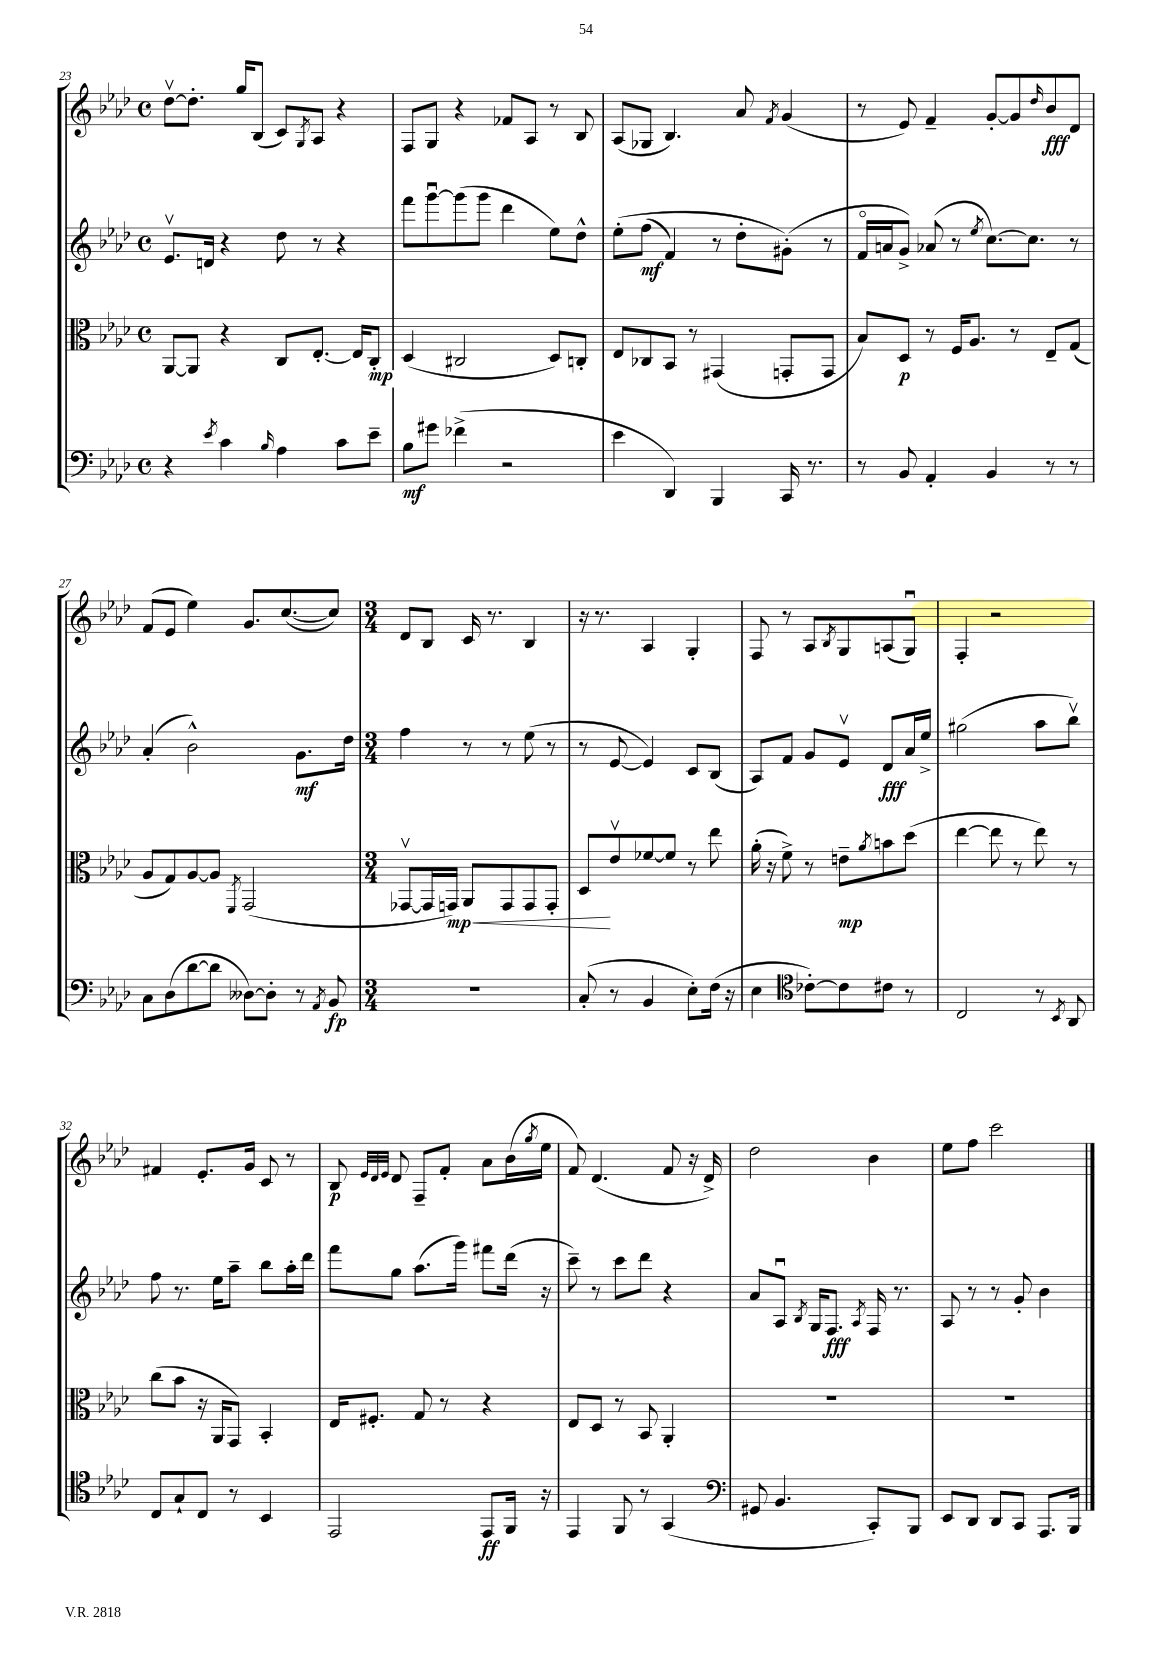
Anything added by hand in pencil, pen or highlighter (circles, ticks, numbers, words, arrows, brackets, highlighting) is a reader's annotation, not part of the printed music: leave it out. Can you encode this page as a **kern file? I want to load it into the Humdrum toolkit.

**kern	**dynam	**kern	**dynam	**kern	**dynam	**kern	**dynam
*part4	*part4	*part3	*part3	*part2	*part2	*part1	*part1
*staff4	*staff4	*staff3	*staff3	*staff2	*staff2	*staff1	*staff1
*clefF4	*	*clefC3	*	*clefG2	*	*clefG2	*
*k[b-e-a-d-]	*	*k[b-e-a-d-]	*	*k[b-e-a-d-]	*	*k[b-e-a-d-]	*
*M4/4	*	*M4/4	*	*M4/4	*	*M4/4	*
*met(c)	*	*met(c)	*	*met(c)	*	*met(c)	*
=23	=23	=23	=23	=23	=23	=23	=23
4r	.	[8AA-/L	.	8.e-v/L	.	[8dd-v\L	.
.	.	8AA-/J]	.	.	.	8.dd-'\J]	.
.	.	.	.	16dn/Jk	.	.	.
8qe-/	.	.	.	.	.	.	.
4c\	.	4r	.	4r	.	.	.
.	.	.	.	.	.	16gg/KL	.
.	.	.	.	.	.	(8B-/J	.
16qqB-/	.	.	.	.	.	.	.
4A-\	.	8C/L	.	8dd-\	.	8c/L)	.
.	.	.	.	.	.	8qG/	.
.	.	[8.E-'/J	.	8r	.	8A-/J	.
8c\L	.	.	.	4r	.	4r	.
.	.	16E-/KL]	.	.	.	.	.
8e-~\J	.	8C'/J	mp	.	.	.	.
=24	=24	=24	=24	=24	=24	=24	=24
8B-\L	mf	(4D-/	.	8fff\L	.	8F/L	.
8g#X\J	.	.	.	[8gggu\	.	8G/J	.
(4f-X^\	.	2C#X/	.	(8ggg\]	.	4r	.
.	.	.	.	8ggg\J	.	.	.
2r	.	.	.	4ddd-\	.	8f-X/L	.
.	.	.	.	.	.	8A-/J	.
.	.	8D-/L)	.	8ee-\L)	.	8r	.
.	.	8Cn'/J	.	8dd-^^\J	.	8B-/	.
=25	=25	=25	=25	=25	=25	=25	=25
4e-\	.	8E-/L	.	(8ee-'\L	.	(8A-/L	.
.	.	8C-X/	.	(8ff\J	mf	8G-X/J	.
4DD-/)	.	8BB-/J	.	4f/)	.	4.B-/)	.
.	.	8r	.	.	.	.	.
4BBB-/	.	(4GG#X/	.	8r	.	.	.
.	.	.	.	8dd-'\L	.	8a-/	.
.	.	.	.	.	.	8qf/	.
16CC/	.	8GGn'/L	.	(8g#X'\J)	.	(4g/	.
8.r	.	.	.	.	.	.	.
.	.	8GG/J	.	8r	.	.	.
=26	=26	=26	=26	=26	=26	=26	=26
8r	.	8B-/L)	.	16f/LL	.	8r	.
.	.	.	.	16an/J	.	.	.
8BB-/	.	8D-/J	p	8g^/J)	.	8e-/)	.
4AA-'/	.	8r	.	(8a-X/	.	4f~/	.
.	.	16F/KL	.	8r	.	.	.
.	.	8.A-/J	.	.	.	.	.
.	.	.	.	8qee-/	.	.	.
4BB-/	.	.	.	[8.cc\L)	.	[8g'/L	.
.	.	8r	.	.	.	8g/]	.
.	.	.	.	8.cc\J]	.	.	.
.	.	.	.	.	.	16qqdd-/	.
8r	.	8E-~/L	.	.	.	8b-/	fff
8r	.	(8G/J	.	8r	.	8d-/J	.
!!LO:LB:g=z
=27	=27	=27	=27	=27	=27	=27	=27
8C\L	.	8A-/L	.	(4a-'/	.	(8f/L	.
(8D-\	.	8G/)	.	.	.	8e-/J	.
[8d-\	.	[8A-/	.	2b-^^\)	.	4ee-\)	.
8d-\J]	.	8A-/J]	.	.	.	.	.
.	.	8qFF/	.	.	.	.	.
[8D--X\L)	.	(2GG/	.	.	.	8.g/L	.
8D--'\J]	.	.	.	.	.	.	.
.	.	.	.	.	.	([8.cc/	.
8r	.	.	.	8.g\L	mf	.	.
8qAA-/	.	.	.	.	.	.	.
8BB-/	fp	.	.	.	.	8cc/J])	.
.	.	.	.	16dd-\Jk	.	.	.
=28	=28	=28	=28	=28	=28	=28	=28
*M3/4	*	*M3/4	*	*M3/4	*	*M3/4	*
2.r	.	[8GG-Xv/L	.	4ff\	.	8d-/L	.
.	.	16GG-/L]	.	.	.	8B-/J	.
!	!	!	!LO:HP:b	!	!	!	!
.	.	16GGn/JJ)	< mp	.	.	.	.
.	.	8AA-/L	.	8r	.	16c/	.
.	.	.	.	.	.	8.r	.
.	.	8GG/	.	8r	.	.	.
.	.	8GG/	.	(8ee-\	.	4B-/	.
.	.	8GG'/J	.	8r	.	.	.
=29	=29	=29	=29	=29	=29	=29	=29
(8C'/	.	8D-/L	.	8r	.	16r	.
.	.	.	.	.	.	8.r	.
8r	.	8e-v/	[	[8e-/	.	.	.
4BB-/	.	[8f-X/	.	4e-/])	.	4A-/	.
.	.	8f-/J]	.	.	.	.	.
8E-'\L)	.	8r	.	8c/L	.	4G'/	.
(16F\Jk	.	8ee-\	.	(8B-/J	.	.	.
16r	.	.	.	.	.	.	.
=30	=30	=30	=30	=30	=30	=30	=30
4E-\	.	(16a-'\	.	8A-/L)	.	8F/	.
.	.	16r	.	.	.	.	.
.	.	8f^\)	.	8f/J	.	8r	.
*clefC4	*	*	*	*	*	*	*
[8c-X'\L)	.	8r	.	8g/L	.	8A-/L	.
.	.	.	.	.	.	8qB-/	.
8c-\]	.	8en~\L	mp	8e-v/J	.	8G/	.
.	.	8qa-/	.	.	.	.	.
8c#X\J	.	8bn\	.	8d-/L	fff	(8An/	.
8r	.	(8dd-\J	.	16a-/L	.	8Gu/J)	.
.	.	.	.	16ee-^/JJ	.	.	.
=31	=31	=31	=31	=31	=31	=31	=31
2C/	.	[4ee-\	.	(2gg#X\	.	4F'/	.
.	.	8ee-\]	.	.	.	2r	.
.	.	8r	.	.	.	.	.
8r	.	8ee-\)	.	8aa-\L	.	.	.
8qBB-/	.	.	.	.	.	.	.
8AA-/	.	8r	.	8bb-v\J)	.	.	.
!!LO:LB:g=z
=32	=32	=32	=32	=32	=32	=32	=32
8C/L	.	(8cc\L	.	8ff\	.	4f#X/	.
8G`/	.	8b-\J	.	8.r	.	.	.
8C/J	.	16r	.	.	.	8.e-'/L	.
.	.	16AA-/KL	.	16ee-\KL	.	.	.
8r	.	8GG/J)	.	8aa-~\J	.	.	.
.	.	.	.	.	.	16g/Jk	.
4BB-/	.	4BB-'/	.	8bb-\L	.	8c/	.
.	.	.	.	16aa-'\L	.	8r	.
.	.	.	.	16ddd-\JJ	.	.	.
=33	=33	=33	=33	=33	=33	=33	=33
2EE-/	.	16E-/KL	.	8fff\L	.	8B-/	p
.	.	8.F#X'/J	.	.	.	.	.
.	.	.	.	.	.	32qqe-/LLL	.
.	.	.	.	.	.	32qqd-/	.
.	.	.	.	.	.	32qqe-/JJJ	.
.	.	.	.	8gg\J	.	8d-/	.
.	.	8G/	.	(8.aa-\L	.	8F~/L	.
.	.	8r	.	.	.	8f'/J	.
.	.	.	.	16ggg\Jk)	.	.	.
8EE-/L	ff	4r	.	8fff#X\L	.	8a-\L	.
16FF/Jk	.	.	.	(16ddd-\Jk	.	(16b-\L	.
.	.	.	.	.	.	8qgg/	.
16r	.	.	.	16r	.	16ee-\JJ	.
=34	=34	=34	=34	=34	=34	=34	=34
4EE-/	.	8E-/L	.	8ccc~\)	.	8f/)	.
.	.	8D-/J	.	8r	.	(4.d-/	.
8FF/	.	8r	.	8ccc\L	.	.	.
8r	.	8BB-/	.	8ddd-\J	.	.	.
(4GG/	.	4AA-'/	.	4r	.	8f/	.
.	.	.	.	.	.	16r	.
.	.	.	.	.	.	16d-^/)	.
=35	=35	=35	=35	=35	=35	=35	=35
*clefF4	*	*	*	*	*	*	*
8GG#X/	.	2.r	.	8a-/L	.	2dd-\	.
4.BB-/	.	.	.	8A-u/J	.	.	.
.	.	.	.	8qB-/	.	.	.
.	.	.	.	16G/KL	.	.	.
.	.	.	.	8.F/J	fff	.	.
.	.	.	.	8qA-/	.	.	.
8CC'/L)	.	.	.	16F/	.	4b-\	.
.	.	.	.	8.r	.	.	.
8BBB-/J	.	.	.	.	.	.	.
=36	=36	=36	=36	=36	=36	=36	=36
8EE-/L	.	2.r	.	8A-/	.	8ee-\L	.
8DD-/J	.	.	.	8r	.	8ff\J	.
8DD-/L	.	.	.	8r	.	2ccc\	.
8CC/J	.	.	.	8g'/	.	.	.
8.AAA-/L	.	.	.	4b-\	.	.	.
16BBB-/Jk	.	.	.	.	.	.	.
==	==	==	==	==	==	==	==
*-	*-	*-	*-	*-	*-	*-	*-
